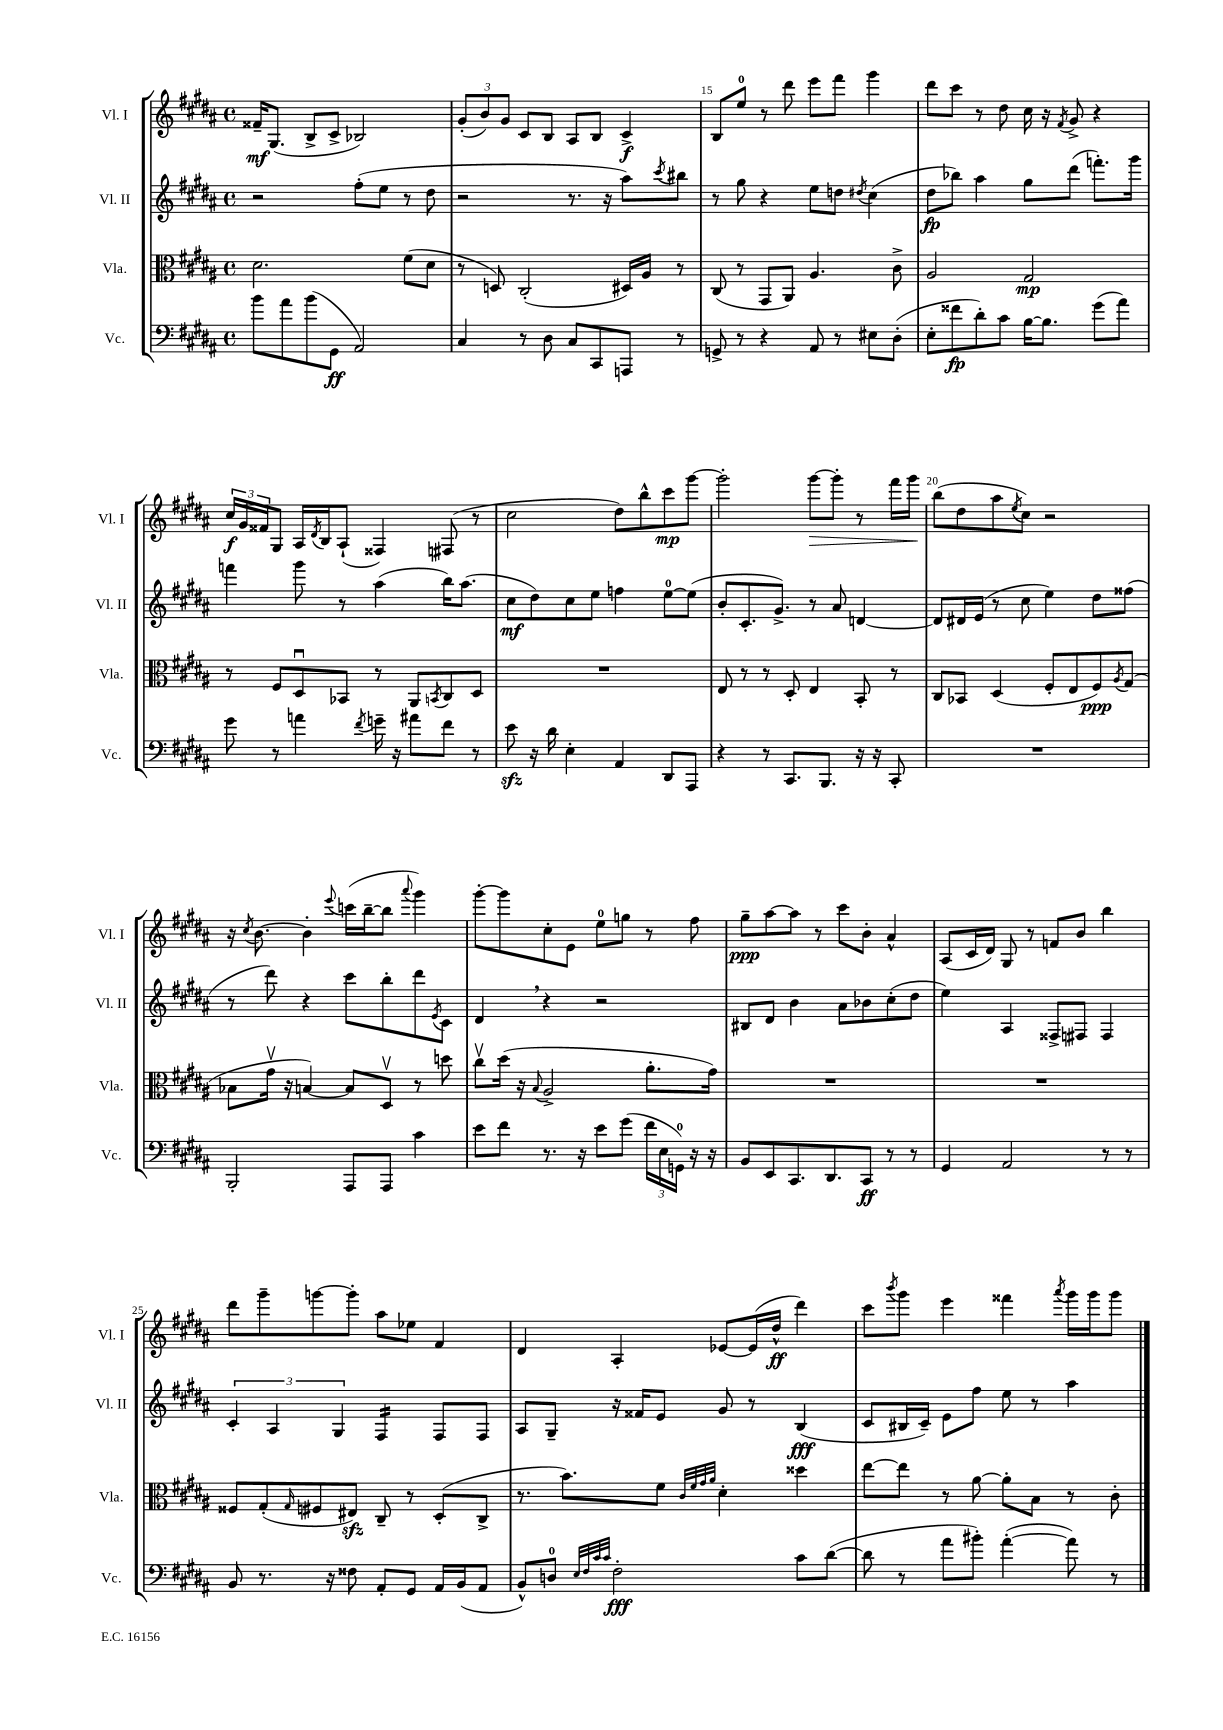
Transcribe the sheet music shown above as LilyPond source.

<<
\new StaffGroup <<
\new Staff = "s0" \with { instrumentName = "Vl. I" shortInstrumentName = "Vl. I" } {
    \clef treble \key b \major \defaultTimeSignature \time 4/4
    fisis'16--\mf gis8.( b8-> cis'8-> bes2) |
    \tuplet 3/2 { gis'8-.( b'8) gis'8 } cis'8 b8 ais8 b8 cis'4->\f |
    b8 e''8-0 r8 dis'''8 e'''8 fis'''8 gis'''4 |
    dis'''8 cis'''8 r8 dis''8 cis''16 r16 \acciaccatura { fis'8 } gis'8-> r4 |
    \tuplet 3/2 { cis''16\f gis'16 fisis'16 } gis8 ais16 \acciaccatura { dis'8 } b16 ais8-!( fisis4) fis8( r8 |
    cis''2 dis''8) b''8-^ cis'''8\mp gis'''8~ |
    gis'''2-. gis'''8~\> gis'''8-. r8 fis'''16 gis'''16\! |
    b''8( dis''8 ais''8 \acciaccatura { e''8 } cis''8) r2 |
    r16 \acciaccatura { cis''8 } b'8.~ b'4-. \appoggiatura { e'''8 } c'''16( b''16~-- b''8 \appoggiatura { ais'''8 } gis'''4) |
    gis'''8~-. gis'''8 cis''8-. e'8 e''8-0 g''8 r8 fis''8 |
    gis''8--\ppp ais''8~ ais''8 r8 cis'''8 b'8-. ais'4-^ |
    ais8( cis'16 dis'16) gis8 r8 f'8 b'8 b''4 |
    dis'''8 gis'''8-- g'''8~ g'''8-. ais''8 ees''8 fis'4 |
    dis'4 ais4-. ees'8~ ees'16( dis''16-^\ff dis'''4) |
    cis'''8 \acciaccatura { b'''8 } gis'''8 e'''4 fisis'''4 \acciaccatura { ais'''8 } gis'''16 gis'''16 gis'''8 \bar "|." |
}
\new Staff = "s1" \with { instrumentName = "Vl. II" shortInstrumentName = "Vl. II" } {
    \clef treble \key b \major \defaultTimeSignature \time 4/4
    r2 fis''8-.( e''8 r8 dis''8 |
    r2 r8. r16 ais''8) \acciaccatura { cis'''8 } bis''8 |
    r8 gis''8 r4 e''8 d''8 \acciaccatura { dis''8 } cis''4( |
    dis''8\fp bes''8) ais''4 gis''8 dis'''8( f'''8.-.) gis'''16 |
    f'''4 gis'''8 r8 ais''4( b''16) ais''8.( |
    cis''8\mf dis''8) cis''8 e''8 f''4 e''8-0~ e''8( |
    b'8-. cis'8.-. gis'8.->) r8 ais'8 d'4~ |
    d'8 dis'16 e'16( r8 cis''8 e''4) dis''8 fisis''8( |
    r8 dis'''8) r4 cis'''8 b''8-. dis'''8 \acciaccatura { e'8 } cis'8 |
    dis'4 \breathe r4 r2 |
    bis8 dis'8 b'4 ais'8 bes'8 cis''8-.( dis''8 |
    e''4) ais4 fisis8-> fis8 fis4 |
    \tuplet 3/2 { cis'4-. ais4 gis4 } fis4:16 fis8 fis8 |
    ais8 gis8-- r16 fisis'16 e'8 gis'8 r8 b4\fff( |
    cis'8 bis16 cis'16--) e'8 fis''8 e''8 r8 ais''4 \bar "|." |
}
\new Staff = "s2" \with { instrumentName = "Vla." shortInstrumentName = "Vla." } {
    \clef alto \key b \major \defaultTimeSignature \time 4/4
    dis'2. fis'8( dis'8 |
    r8 d8) cis2-.( dis16) ais16 r8 |
    cis8( r8 gis,8 ais,8) ais4. cis'8-> |
    ais2 gis2\mp |
    r8 fis8 dis8\downbow bes,8 r8 ais,8 \acciaccatura { b,8 } cis8 dis8 |
    R1 |
    e8 r8 r8 dis8-. e4 b,8-. r8 |
    cis8 bes,8 dis4( fis8-. e8 fis8\ppp) \acciaccatura { ais8 } gis8( |
    bes8 gis'16\upbow r16 b4~) b8 dis8\upbow r8 d''8 |
    cis''8\upbow dis''16( r16 \appoggiatura { b8 } ais2-> ais'8.-. gis'16) |
    R1 |
    R1 |
    fisis8 gis8-.( \grace { gis16 } fis8 eis8\sfz) cis8-- r8 dis8-.( cis8-> |
    r8. b'8.) fis'8 \grace { cis'32 fis'32 gis'32 ais'32 } dis'4-. disis''4 |
    e''8~ e''8 r8 ais'8~ ais'8-. b8 r8 cis'8-. \bar "|." |
}
\new Staff = "s3" \with { instrumentName = "Vc." shortInstrumentName = "Vc." } {
    \clef bass \key b \major \defaultTimeSignature \time 4/4
    b'8 ais'8 b'8( gis,8\ff ais,2) |
    cis4 r8 dis8 cis8 cis,8 a,,8 r8 |
    g,8-> r8 r4 ais,8 r8 eis8 dis8-.( |
    e8-. fisis'8\fp dis'8-.) cis'8 b16~ b8. gis'8( ais'8) |
    gis'8 r8 a'4 \acciaccatura { fis'8 } g'16-- r16 ais'8 fis'8 r8 |
    e'8\sfz r16 dis'16 e4-. ais,4 dis,8 ais,,8 |
    r4 r8 cis,8. b,,8. r16 r16 cis,8-. |
    R1 |
    b,,2-. ais,,8 ais,,8 cis'4 |
    e'8 fis'8 r8. r16 e'8 gis'8( \tuplet 3/2 { fis'16 e16 g,16-0) } r16 r16 |
    b,8 e,8 cis,8. dis,8. cis,8\ff r8 r8 |
    gis,4 ais,2 r8 r8 |
    b,8 r8. r16 fisis8 ais,8-. gis,8 ais,16 b,16( ais,8 |
    b,8-^) d8-0 \grace { e32 fis32 cis'32 cis'32 } fis2-.\fff cis'8 dis'8~( |
    dis'8 r8 ais'8 bis'8-.) ais'4~-.( ais'8) r8 \bar "|." |
}
>>
>>
\layout { \context { \Score currentBarNumber = #13 \override BarNumber.break-visibility = ##(#f #t #t) barNumberVisibility = #(every-nth-bar-number-visible 5) } }
